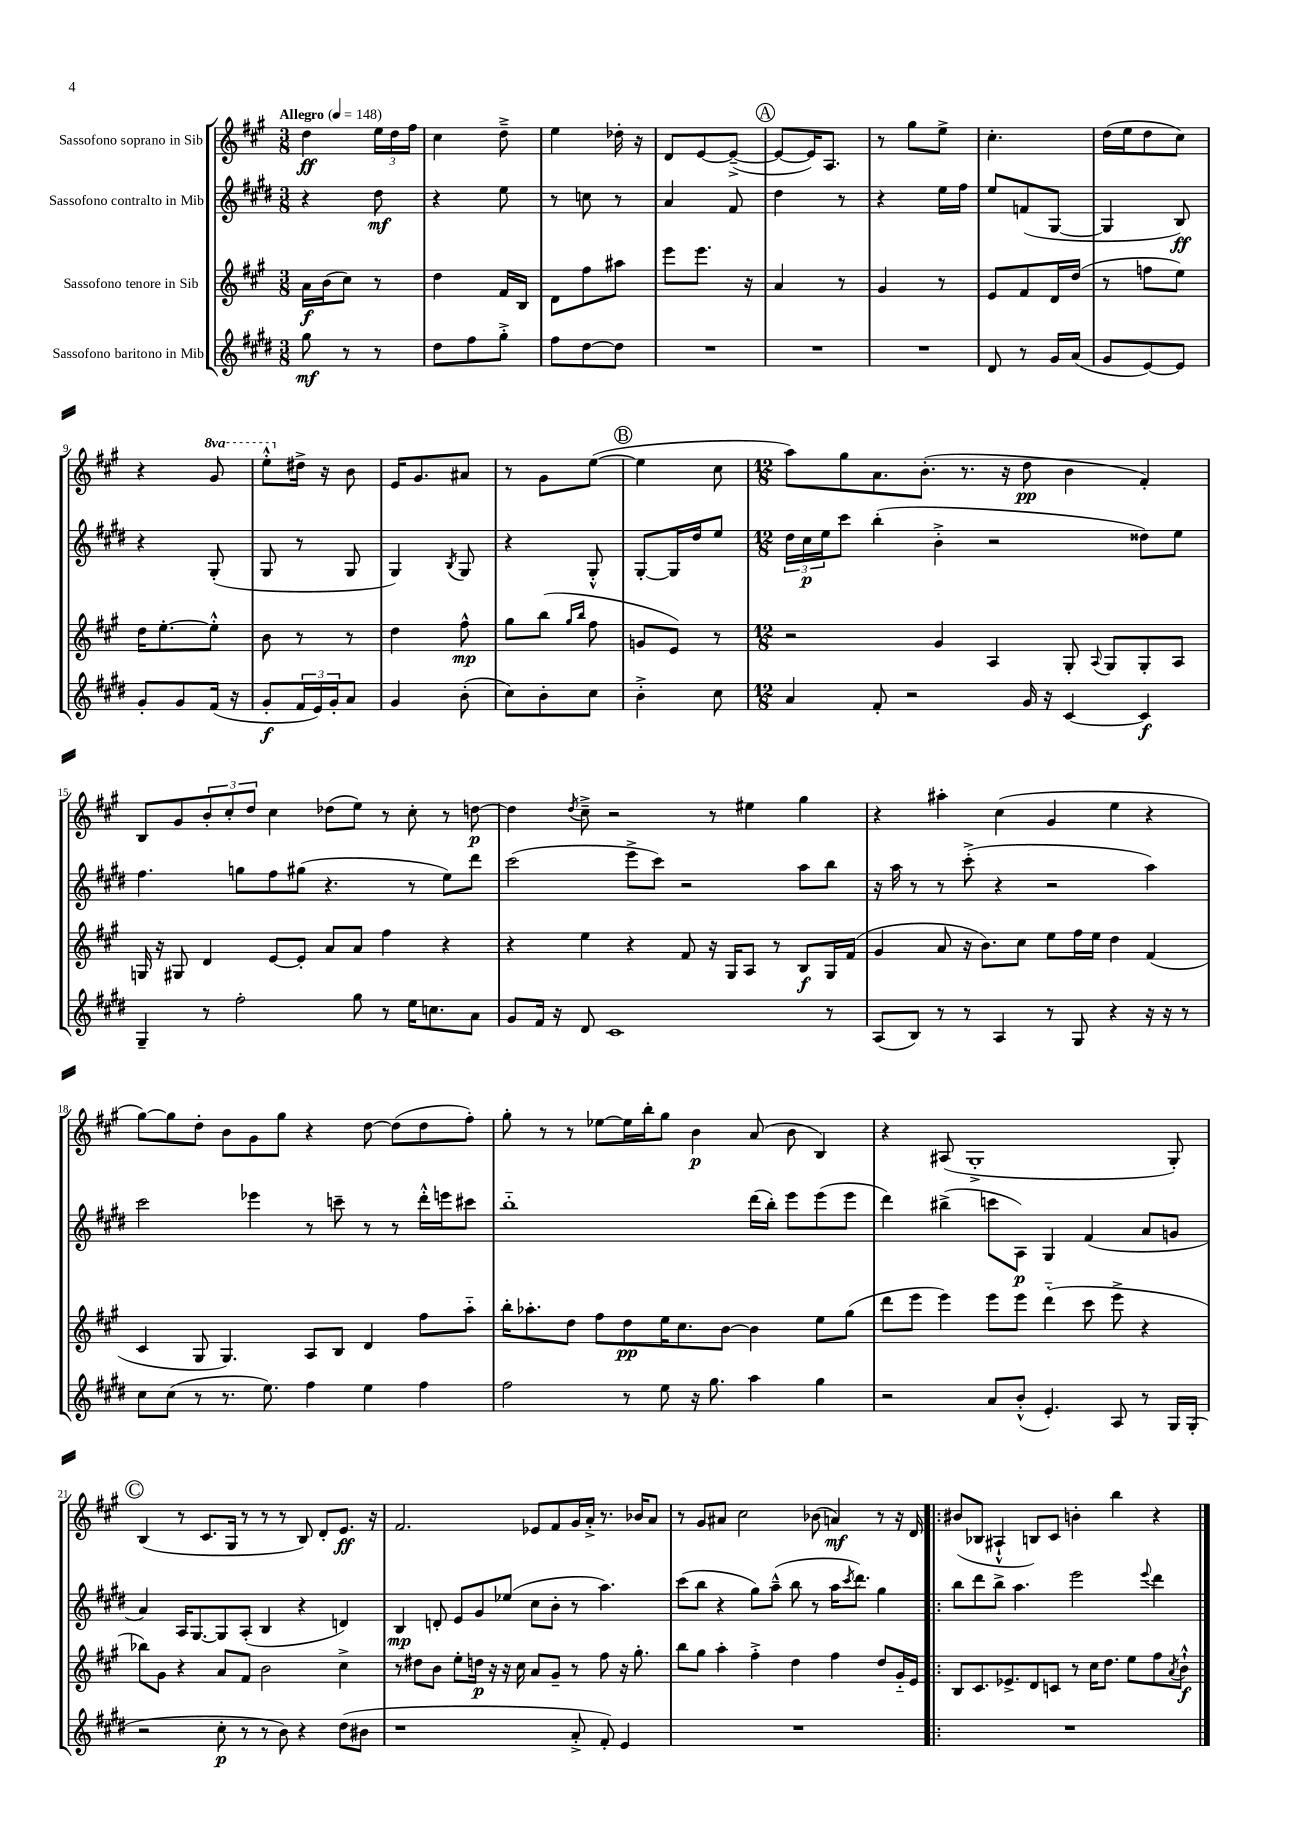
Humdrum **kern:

**kern	**kern	**kern	**kern
*staff4	*staff3	*staff2	*staff1
*clefG2	*clefG2	*clefG2	*clefG2
*k[f#c#g#d#]	*k[f#c#g#]	*k[f#c#g#d#]	*k[f#c#g#]
*M3/8	*M3/8	*M3/8	*M3/8
*MM148	*MM148	*MM148	*MM148
8gg#	16a	4r	4dd
.	(16b	.	.
8r	8cc#)	.	.
8r	8r	8dd#	24ee
.	.	.	24dd
.	.	.	24ff#
=	=	=	=
8dd#	4dd	4r	4cc#
8ff#	.	.	.
8gg#'^	16f#	8ee	8dd~^
.	16B	.	.
=	=	=	=
8ff#	8d	8r	4ee
[8dd#	8ff#	8cc	.
8dd#]	8aa#	8r	16dd-'
.	.	.	16r
=	=	=	=
4.r	8eee	4a	8d
.	8.eee	.	[8e
.	.	8f#	(8e~^_
.	16r	.	.
=	=	=	=
4.r	4a	4dd#	8e_
.	.	.	16e])
.	.	.	8.A
.	8r	8r	.
=	=	=	=
4.r	4g#	4r	8r
.	.	.	8gg#
.	8r	16ee	8ee^
.	.	16ff#	.
=	=	=	=
8d#	8e	8ee	4.cc#'
8r	8f#	(8f	.
16g#	16d	[8G#	.
(16a	(16dd	.	.
=	=	=	=
8g#	8r	4G#]	(16dd
.	.	.	16ee
[8e)	8ff	.	8dd
8e]	8ee)	8B)	8cc#)
=	=	=	=
8g#'	16dd	4r	4r
.	[8.ee'	.	.
8g#	.	.	.
(16f#	8ee'^^]	(8G#'	8gg#
16r	.	.	.
=	=	=	=
8g#'	8b	8G#	8eee'^^
24f#	8r	8r	16dd#^
24e)	.	.	.
.	.	.	16r
24g#'	.	.	.
8a	8r	8G#	8b
=	=	=	=
4g#	4dd	4G#)	16e
.	.	.	8.g#
.	.	8qB	.
(8b'	8ff#^^	8G#	8a#
=	=	=	=
8cc#)	8gg#	4r	8r
8b'	(8bb	.	8g#
.	16qqgg#	.	.
.	16qqbb	.	.
8cc#	8ff#	8G#'^^	([8ee
=	=	=	=
4b'^	8g	[8G#'	4ee]
.	8e)	16G#]	.
.	.	16dd#	.
8cc#	8r	8ee	8cc#
=	=	=	=
*M12/8	*M12/8	*M12/8	*M12/8
4a	2r	24dd#	8aa)
.	.	24cc#	.
.	.	24ee	.
.	.	8ccc#	8gg#
8f#'	.	(4bb'	8.a
2r	.	.	.
.	.	.	(8.b'
.	4g#	4b'^	.
.	.	.	8.r
.	4A	2r	.
.	.	.	16r
16g#	.	.	8dd
16r	.	.	.
[4c#	8G#'	.	4b
.	8qqA	.	.
.	8G#	.	.
4c#]	8G#'	8dd##)	4f#')
.	8A	8ee	.
=	=	=	=
4G#~	16G	4.ff#	8B
.	16r	.	.
.	8G#	.	8g#
8r	4d	.	12b'
.	.	.	12cc#'
2ff#'	.	8gg	.
.	.	.	12dd
.	[8e	8ff#	4cc#
.	8e']	(8gg#	.
.	8a	4.r	(8dd-
8gg#	8a	.	8ee)
8r	4ff#	.	8r
16ee	.	8r	8cc#'
8.cc	.	.	.
.	4r	8ee)	8r
8a	.	8ddd#	[8dd
=	=	=	=
8g#	4r	(2ccc#	4dd]
16f#	.	.	.
16r	.	.	.
.	.	.	8qdd
8d#	4ee	.	8cc#~^
1c#	.	.	2r
.	4r	8eee^	.
.	.	8ccc#)	.
.	8f#	2r	.
.	16r	.	8r
.	16G#	.	.
.	8A	.	4ee#
.	8r	.	.
.	8B	8aa	4gg#
8r	16G#	8bb	.
.	(16f#	.	.
=	=	=	=
(8A	4g#	16r	4r
.	.	16aa	.
8B)	.	8r	.
8r	8a	8r	4aa#'
8r	16r	(8ccc#'^	.
.	8.b)	.	.
4A	.	4r	(4cc#
.	8cc#	.	.
8r	8ee	2r	4g#
8G#	16ff#	.	.
.	16ee	.	.
4r	4dd	.	4ee
16r	(4f#	4aa)	4r
16r	.	.	.
8r	.	.	.
=	=	=	=
8cc#	4c#	2ccc#	[8gg#)
(8cc#	.	.	8gg#]
8r	8G#	.	8dd'
8.r	4.G#)	.	8b
.	.	4eee-	8g#
8.ee)	.	.	.
.	.	.	8gg#
4ff#	8A	8r	4r
.	8B	8ccc~	.
4ee	4d	8r	[8dd
.	.	8r	(8dd]
4ff#	8ff#	16ddd#'^^	8dd
.	.	16eee	.
.	8aa'~	8ccc#	8ff#')
=	=	=	=
2ff#	16bb'	1bb'~	8gg#'
.	8.aa-'	.	.
.	.	.	8r
.	8dd	.	8r
.	8ff#	.	[8ee-
8r	8dd	.	16ee-]
.	.	.	16bb'
8ee	16ee	.	8gg#
.	8.cc#	.	.
16r	.	.	4b
8.gg#	.	.	.
.	[8b	.	.
4aa	4b]	(16ddd#	(8a
.	.	16bb')	.
.	.	8eee	8b
4gg#	8ee	(8eee	4B)
.	(8gg#	8eee	.
=	=	=	=
2r	8ddd	4ddd#)	4r
.	8eee	.	.
.	4eee)	(4bb#^	(8A#
.	.	.	1G#'^
8a	8eee	8ccc	.
(8b'^^	8eee	8A)	.
4.e')	(4ddd'~	4G#	.
.	8ccc#	(4f#	.
8A	8eee^	.	.
8r	4r	8a	.
16G#	.	8g	8G#')
(16G#'	.	.	.
=	=	=	=
2r	8bb-)	4a)	(4B
.	8g#	.	.
.	4r	16A	8r
.	.	[8.G#	.
.	.	.	8.c#
8cc#'	8a	8G#]	.
.	.	.	16G#
8r	8f#	(8A'	8r
8r	2b	4B	8r
8b)	.	.	8r
4r	.	4r	8B)
.	.	.	8d'
(8dd#	4cc#^	4d)	8.e
8b#	.	.	.
.	.	.	16r
=	=	=	=
1r	8r	4B	2.f#
.	8dd#	.	.
.	8b	8d'	.
.	8ee'	8e	.
.	16dd	8g#	.
.	16r	.	.
.	16r	(8ee-	.
.	16cc#	.	.
.	8a	8cc#	8e-
.	8g#~	8b'	8f#
8a'^	8r	8r	16g#
.	.	.	16a'^
8f#')	8ff#	4.aa)	8.r
4e	16r	.	.
.	8.gg#'	.	16b-
.	.	.	8a
=	=	=	=
1.r	8bb	(8ccc#	8r
.	8gg#	8bb	8g#
.	4aa'	4r	8a#
.	.	.	2cc#
.	4ff#'^	8gg#)	.
.	.	(8aa~^^	.
.	4dd	8bb	.
.	.	8r	(8b-
.	4ff#	16aa	4a)
.	.	8qccc#	.
.	.	8.ddd#)	.
.	8dd	4gg#	8r
.	16g#'~	.	16r
.	16e	.	16d
=!|:	=!|:	=!|:	=!|:
1.r	8B	8bb	(8b#
.	8.c#	8ddd#	8B-
.	.	8bb^	4A#`^^
.	8.e-^	.	.
.	.	4.aa	.
.	8d	.	8B)
.	8c	.	8c#
.	8r	2eee	4b'
.	16cc#	.	.
.	8.dd	.	.
.	.	.	4bb
.	8ee	.	.
.	.	8qqeee	.
.	8ff#	4ddd#	4r
.	8qa	.	.
.	8b`^^	.	.
==	==	==	==
*-	*-	*-	*-
